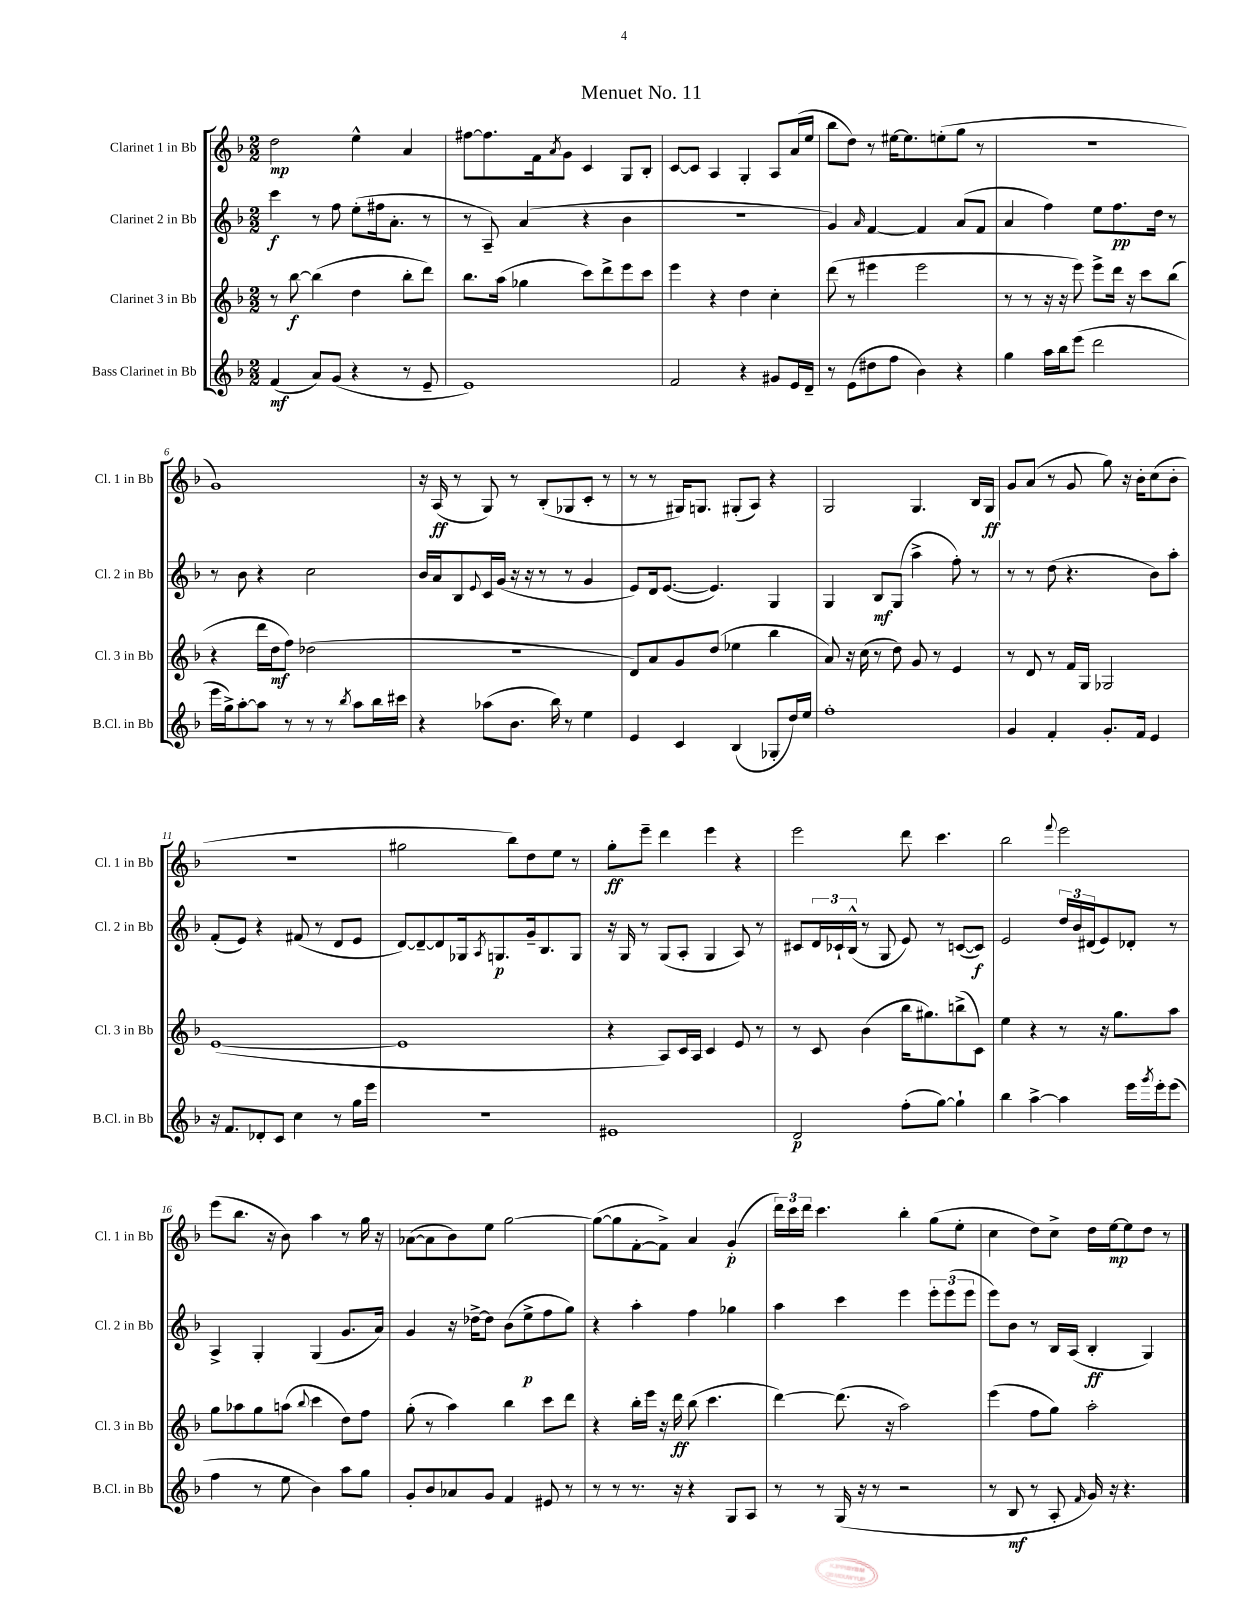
\header { title = "Menuet No. 11" }
<<
\new StaffGroup <<
\new Staff = "s0" \with { instrumentName = "Clarinet 1 in Bb" shortInstrumentName = "Cl. 1 in Bb" } {
    \clef treble \key f \major \numericTimeSignature \time 2/2
    d''2\mp e''4-^ a'4 |
    fis''8~ fis''8. f'16 \acciaccatura { a'8 } g'8 c'4 g8 bes8-. |
    c'8~ c'8 a4 g4-. a8 a'16( e''16 |
    bes''8 d''8) r8 eis''16~ eis''8. e''8-.( g''8 r8 |
    r1 |
    g'1) |
    r16 a16\ff( r8 g8) r8 bes8-.( ges8 c'8-. r8 |
    r8 r8 gis16) g8. gis8-.( a8) r4 |
    g2 g4. bes16 g16\ff |
    g'8 a'8( r8 g'8 g''8) r16 bes'16-. c''8( bes'8-. |
    R1 |
    gis''2 bes''8) d''8 e''8 r8 |
    g''8-.\ff e'''8-- d'''4 e'''4 r4 |
    e'''2 d'''8 c'''4. |
    bes''2 \appoggiatura { f'''8 } e'''2 |
    e'''8( bes''8. r16 bes'8) a''4 r8 g''16 r16 |
    aes'8~( aes'8 bes'8) e''8 g''2~ |
    g''8~( g''8 f'8~-. f'8->) a'4 g'4-.\p( |
    \tuplet 3/2 { d'''16) c'''16 d'''16 } c'''4. bes''4-. g''8( e''8-. |
    c''4 d''8) c''8-> d''16 e''16~\mp e''8 d''8 r8 \bar "|." |
}
\new Staff = "s1" \with { instrumentName = "Clarinet 2 in Bb" shortInstrumentName = "Cl. 2 in Bb" } {
    \clef treble \key f \major \numericTimeSignature \time 2/2
    c'''4\f r8 f''8 e''8-.( fis''16 a'8.-. r8 |
    r8 a8--) a'4( r4 bes'4 |
    R1 |
    g'4) \grace { a'16 } f'4~ f'4 a'8( f'8 |
    a'4 f''4) e''8 f''8.\pp d''16 r8 |
    r8 bes'8 r4 c''2 |
    bes'16 a'16 bes8 \appoggiatura { e'8 } c'16 g'16( r16 r16 r8 r8 g'4 |
    e'8) d'16 e'8.~( e'4.) g4 |
    g4 bes8\mf g8( a''4-> f''8-.) r8 |
    r8 r8 d''8( r4. bes'8) a''8-. |
    f'8-.( e'8) r4 fis'8( r8 d'8 e'8 |
    d'8~) d'8~-- d'8 ges16 \acciaccatura { a8 } g8.\p g'16-- bes8. g8 |
    r16 g16 r8 g8( a8-. g4 a8) r8 |
    cis'8 \tuplet 3/2 { d'16 ces'16-! bes16-^( } r8 g8 e'8) r8 c'8~( c'8\f) |
    e'2 \tuplet 3/2 { d''16 bes'16 dis'16( } e'8) des'8-. r8 |
    a4-> g4-. g4( g'8. a'16) |
    g'4 r16 des''16~-> des''8 bes'8( e''8->\p f''8 g''8) |
    r4 a''4-. f''4 ges''4 |
    a''4 c'''4 e'''4 \tuplet 3/2 { e'''8-. e'''8( e'''8 } |
    e'''8) bes'8 r8 bes16 a16( bes4-.\ff g4) \bar "|." |
}
\new Staff = "s2" \with { instrumentName = "Clarinet 3 in Bb" shortInstrumentName = "Cl. 3 in Bb" } {
    \clef treble \key f \major \numericTimeSignature \time 2/2
    r8 bes''8~\f bes''4( d''4 bes''8-. d'''8) |
    bes''8. a''16( ges''4 c'''8) d'''8-> e'''8 c'''8 |
    e'''4 r4 d''4 c''4-. |
    d'''8( r8 eis'''4 eis'''2 |
    r8 r8 r16 r16 e'''8) e'''8-> d'''16 r16 c'''8 bes''8( |
    r4 d'''16 d''16\mf f''8) des''2( |
    r1 |
    d'8) a'8 g'8 d''8( ees''4 bes''4 |
    a'8) r16 c''16( r8 d''8) g'8 r8 e'4 |
    r8 d'8 r8 f'16 g16 ges2 |
    e'1~( |
    e'1 |
    r4 a8) c'16 a16 c'4 e'8 r8 |
    r8 c'8 bes'4( bes''16 gis''8.) b''8->( c'8) |
    e''4 r4 r8 r16 g''8. a''8 |
    g''8 aes''8 g''8 a''8( \appoggiatura { bes''8 } c'''4 d''8) f''8 |
    g''8-.( r8 a''4) bes''4 c'''8 d'''8 |
    r4 bes''16-. e'''16 r16 d'''16\ff bes''8( c'''4. |
    d'''4~) d'''8.( r16 a''2) |
    e'''4( f''8 g''8) a''2-. \bar "|." |
}
\new Staff = "s3" \with { instrumentName = "Bass Clarinet in Bb" shortInstrumentName = "B.Cl. in Bb" } {
    \clef treble \key f \major \numericTimeSignature \time 2/2
    f'4\mf( a'8) g'8( r4 r8 e'8-- |
    e'1) |
    f'2 r4 gis'8 e'16 d'16-- |
    r8 e'8( dis''8 f''8 bes'4) r4 |
    g''4 a''16 bes''16 e'''8( d'''2 |
    e'''16 g''16->) a''8~-. a''8 r8 r8 r8 \acciaccatura { bes''8 } a''8 bes''16 cis'''16 |
    r4 aes''8( bes'8. bes''16) r8 e''4 |
    e'4 c'4 bes4( ges8-. d''16) e''16 |
    f''1-. |
    g'4 f'4-. g'8.-. f'16 e'4 |
    r16 f'8. des'8-. c'8 c''4 r8 g''16 e'''16 |
    R1 |
    eis'1 |
    d'2\p f''8-.( g''8~) g''4-! |
    bes''4 a''4~-> a''4 e'''16 \acciaccatura { g'''8 } e'''16-. e'''8( |
    f''4 r8 e''8 bes'4) a''8 g''8 |
    g'8-. bes'8 aes'8 g'8 f'4 eis'8 r8 |
    r8 r8 r8. r16 r4 g8 a8 |
    r8 r8 g16( r16 r8 r2 |
    r8 bes8\mf r8 a8-. \grace { f'16 } g'16) r16 r4. \bar "|." |
}
>>
>>
